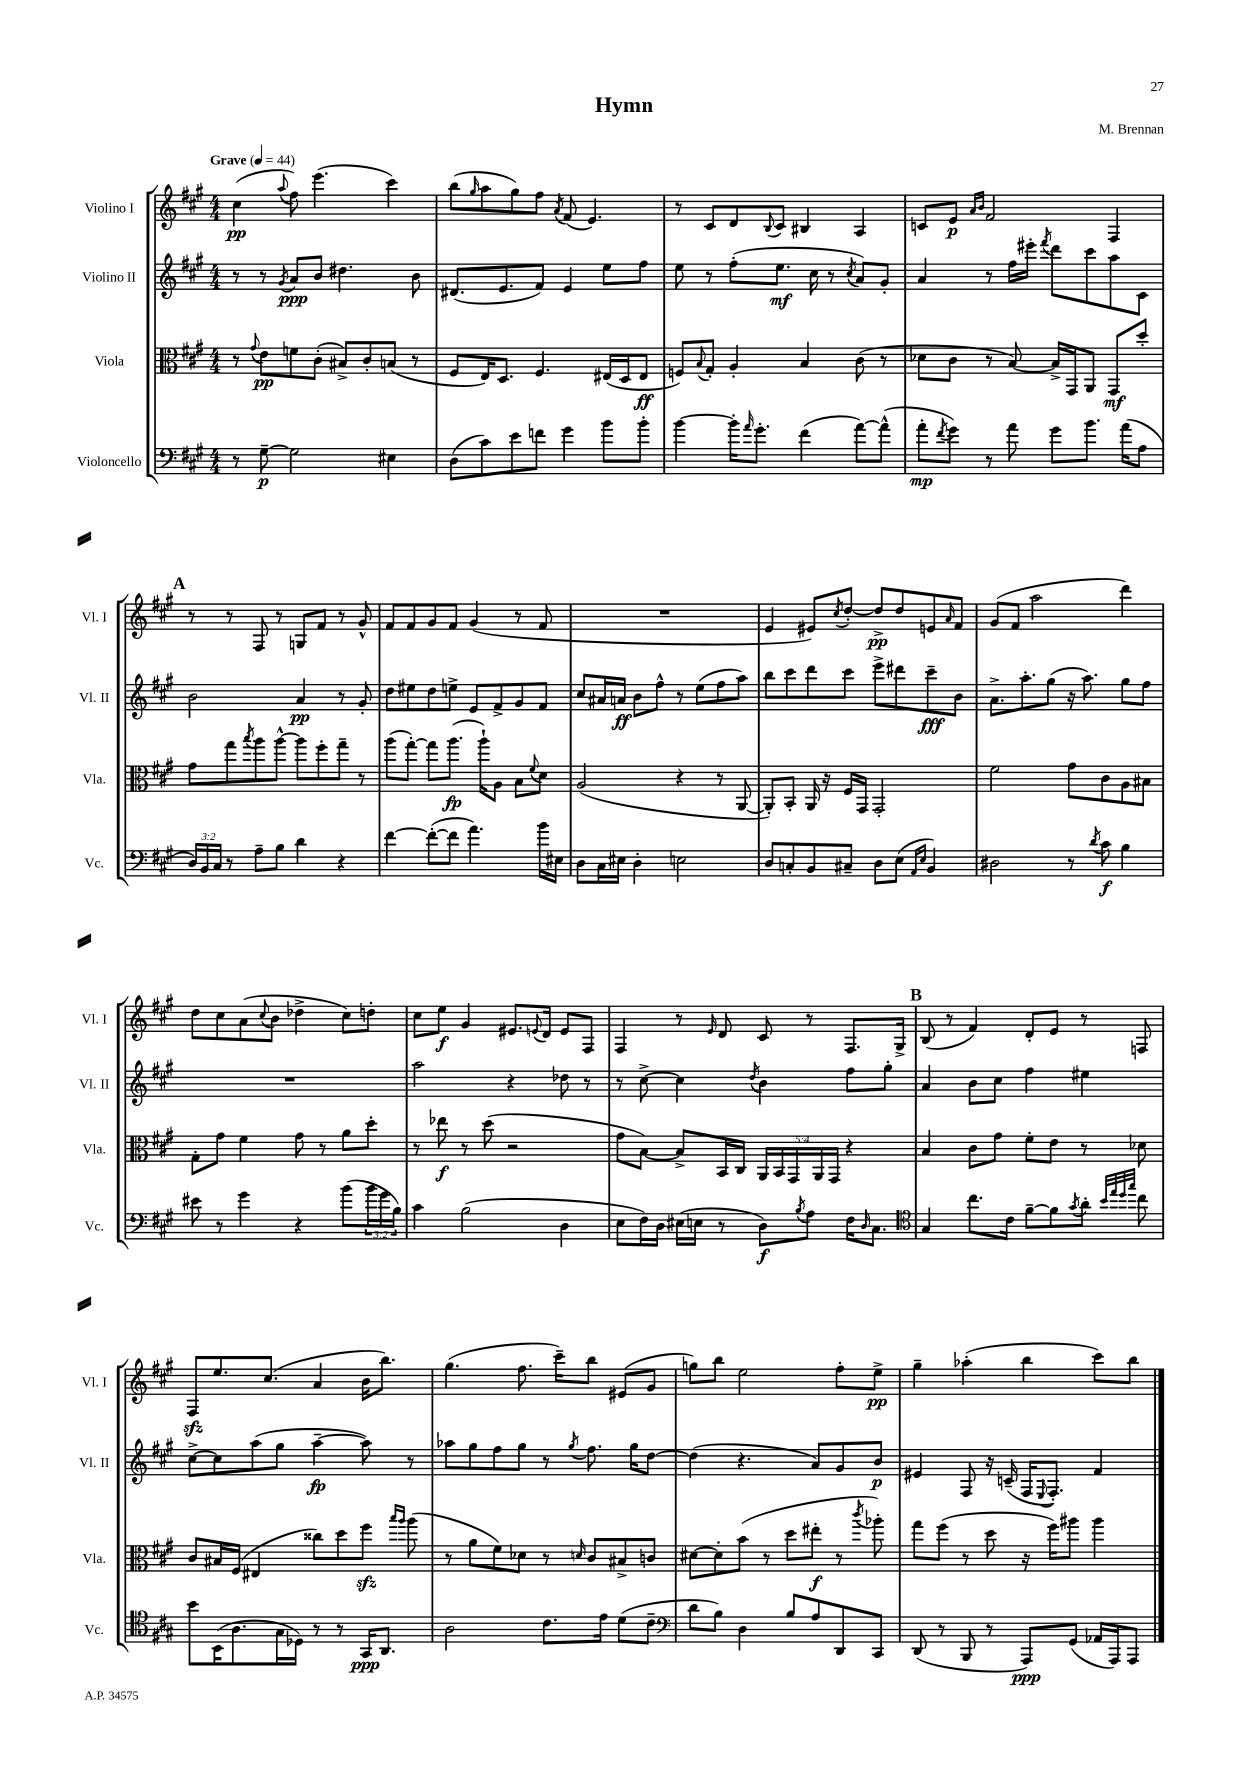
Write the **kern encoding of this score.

**kern	**kern	**kern	**kern
*staff4	*staff3	*staff2	*staff1
*clefF4	*clefC3	*clefG2	*clefG2
*k[f#c#g#]	*k[f#c#g#]	*k[f#c#g#]	*k[f#c#g#]
*M4/4	*M4/4	*M4/4	*M4/4
*MM44	*MM44	*MM44	*MM44
8r	8r	8r	(4cc#
.	8qqg#	.	.
[8G#~	8e	8r	.
.	.	8qg#	8qqaa
2G#]	8f	8a	8ff#)
.	(8c#'	8b	(4.eee
.	8B#^)	4.dd#	.
.	8c#'	.	.
4E#	(8B	.	4ccc#)
.	8r	8b	.
=	=	=	=
(8D	8F#	(8.d#	(8bb
.	.	.	16qqgg#
8c#)	16E)	.	8aa
.	8.D	8.e	.
8e	.	.	8gg#)
8f	4.F#	8f#)	8ff#
.	.	.	8qa
4g#	.	4e	(8f#
.	.	.	4.e)
8b	(16E#	8ee	.
.	16D	.	.
8b'	8E#	8ff#	.
=	=	=	=
[4b	8F)	8ee	8r
.	8qqB	.	.
.	8G#'	8r	8c#
16b']	4A'	(8ff#'	8d
16qqa	.	.	.
8.g#'	.	.	.
.	.	.	8qqB
.	.	8.ee	8c#
(4f#	4B	.	4B#
.	.	16cc#	.
.	.	8r	.
.	.	8qcc#	.
[8a)	(8c#	8a)	4A
(8a^^]	8r	8g#'	.
=	=	=	=
8a'	8d-	4a	8c
8qf#	.	.	.
8g#)	8c#	.	8e
.	.	.	16qqa
.	.	.	16qqb
8r	8r	8r	2f#
8a	[8B)	16ff#	.
.	.	16eee#'	.
.	.	8qfff#	.
8g#	16B^]	8ddd	.
.	16GG#	.	.
8.b	8AA	8ccc#	.
.	8GG#	8aa	4F#
(16a	.	.	.
8A	8dd'	8c#	.
=	=	=	=
24D)	8g#	2b	8r
24BB	.	.	.
24C#	.	.	.
8r	8gg#	.	8r
.	8qbb	.	.
8A~	8aa	.	8F#
8B	[8aa^^	.	8r
4d	8aa]	4a	8G
.	8ff#'	.	8f#
4r	8gg#~	8r	8r
.	8r	8g#'	8g#^^
=	=	=	=
[4f#	(8aa	8dd	8f#
.	[8gg#')	8ee#	8f#
(8f#'_	8gg#]	8dd	8g#
8f#]	(8.aa	8ee^	8f#
4.a)	.	8e	(4g#
.	16aa`)	.	.
.	8A	8f#^	.
.	8B	8g#	8r
.	8qqf#	.	.
16b	8d	8f#	8f#
16E#	.	.	.
=	=	=	=
8D	(2A	8cc#	1r
16C#	.	16a#	.
16E#	.	16a	.
4D'	.	8b	.
.	.	8ff#^^	.
2E	4r	8r	.
.	.	(8ee	.
.	8r	8ff#	.
.	[8AA	8aa)	.
=	=	=	=
8D	8AA'])	8bb	4e
8C'	8BB'	8ccc#	.
8BB	16AA	8ddd	8e#)
.	16r	.	.
.	.	.	8qcc#
8C#~	16F#	8ccc#	[8dd'
.	16GG#	.	.
8D	2GG#'	8eee^	8dd^]
(8E	.	8ddd#	8dd
16qqAA	.	.	.
16qqE	.	.	.
4BB)	.	8ccc#~	8e
.	.	.	16qqa
.	.	8b	8f#
=	=	=	=
2D#	2f#	8.a^	(8g#
.	.	.	8f#
.	.	8.aa'	.
.	.	.	2aa
.	.	(8gg#	.
8r	8g#	16r	.
.	.	8.aa)	.
8qd	.	.	.
8c#	8c#	.	.
4B	8A	8gg#	4ddd)
.	8B#	8ff#	.
=	=	=	=
8e#	8G#'	1r	8dd
8r	8g#	.	8cc#
4g#	4f#	.	(8a
.	.	.	8qqcc#
.	.	.	8b
4r	8g#	.	4dd-^
.	8r	.	.
(8b	8a	.	8cc#)
24b	8dd'	.	8dd'
24g#	.	.	.
24B)	.	.	.
=	=	=	=
4c#	8r	2aa	8cc#
.	8ee-	.	8ee
(2B	8r	.	4g#
.	(8dd	.	.
.	2r	4r	8.e#
.	.	.	8qqe
.	.	.	16d
4D	.	8dd-	8e
.	.	8r	8F#
=	=	=	=
8E	8g#	8r	4F#
16F#)	[8B)	[8cc#^	.
16D	.	.	.
(16E#	8B^]	4cc#]	8r
16E	.	.	.
.	.	.	16qqe
8r	16BB	.	8d
.	16C#	.	.
.	.	8qdd	.
8D)	20AA	4b	8c#
.	20BB	.	.
.	20GG#	.	.
8qB	.	.	.
8A	.	.	8r
.	20AA	.	.
.	20GG#	.	.
16F#	4r	8ff#	8.F#
16qqD	.	.	.
8.C#	.	.	.
.	.	8gg#'	.
.	.	.	16G#^
=	=	=	=
*clefC4	*	*	*
4G#	4B	4a	(8B
.	.	.	8r
8.cc#	8c#	8b	4f#)
.	8g#	8cc#	.
16c#	.	.	.
[8f#~	8f#'	4ff#	8d'
8f#]	8e	.	8e
8qg#	.	.	.
8a'	8r	4ee#	8r
32qqb	.	.	.
32qqee	.	.	.
32qqdd	.	.	.
32qqgg#	.	.	.
8cc#	8d-	.	8F
=	=	=	=
8b	8c#	[8cc#^	8F#
(16BB	16B#	8cc#]	8.ee
8.A	(16F#	.	.
.	4E#	(8aa	.
.	.	.	(8.cc#
16G#	.	8gg#	.
16D-)	.	.	.
8r	8cc##)	[4aa~	4a
8r	8dd	.	.
16GG#	8ff#	8aa])	16b
8.AA	.	.	8.bb)
.	16qqbb	.	.
.	16qqaa	.	.
.	(8aa	8r	.
=	=	=	=
2A	8r	8aa-	(4.gg#
.	8a	8gg#	.
.	8f#)	8ff#	.
.	8d-	8gg#	8.ff#
8.c#	8r	8r	.
.	.	.	16ccc#~)
.	16qqd	8qgg#	.
.	8c#	8.ff#	8bb
16e	.	.	.
(8d	8B#^	.	(8e#
.	.	16gg#	.
8c#~	8c	[8dd	8g#
=	=	=	=
*clefF4	*	*	*
8d	[8d#	(4dd]	8gg)
8B)	8d#']	.	8bb
4D	(8b	4.r	2ee
.	8r	.	.
8B	8dd	.	.
8A	8ee#'	8a)	.
8DD	8r	8g#	8ff#'
.	8qccc#	.	.
8CC#	8aa-')	8b	8ee^
=	=	=	=
(8DD	8gg#	4e#	4gg#~
8r	(8ff#	.	.
8BBB	8r	8F#	(4aa-'
8r	8dd	16r	.
.	.	(16c~	.
8AAA)	16r	16F#	4bb
.	.	8qqE	.
.	16ff#)	8.F#')	.
(8GG#	8aa#	.	.
16AA-	4aa#	4f#	8ccc#)
16AAA)	.	.	.
8AAA	.	.	8bb
==	==	==	==
*-	*-	*-	*-
